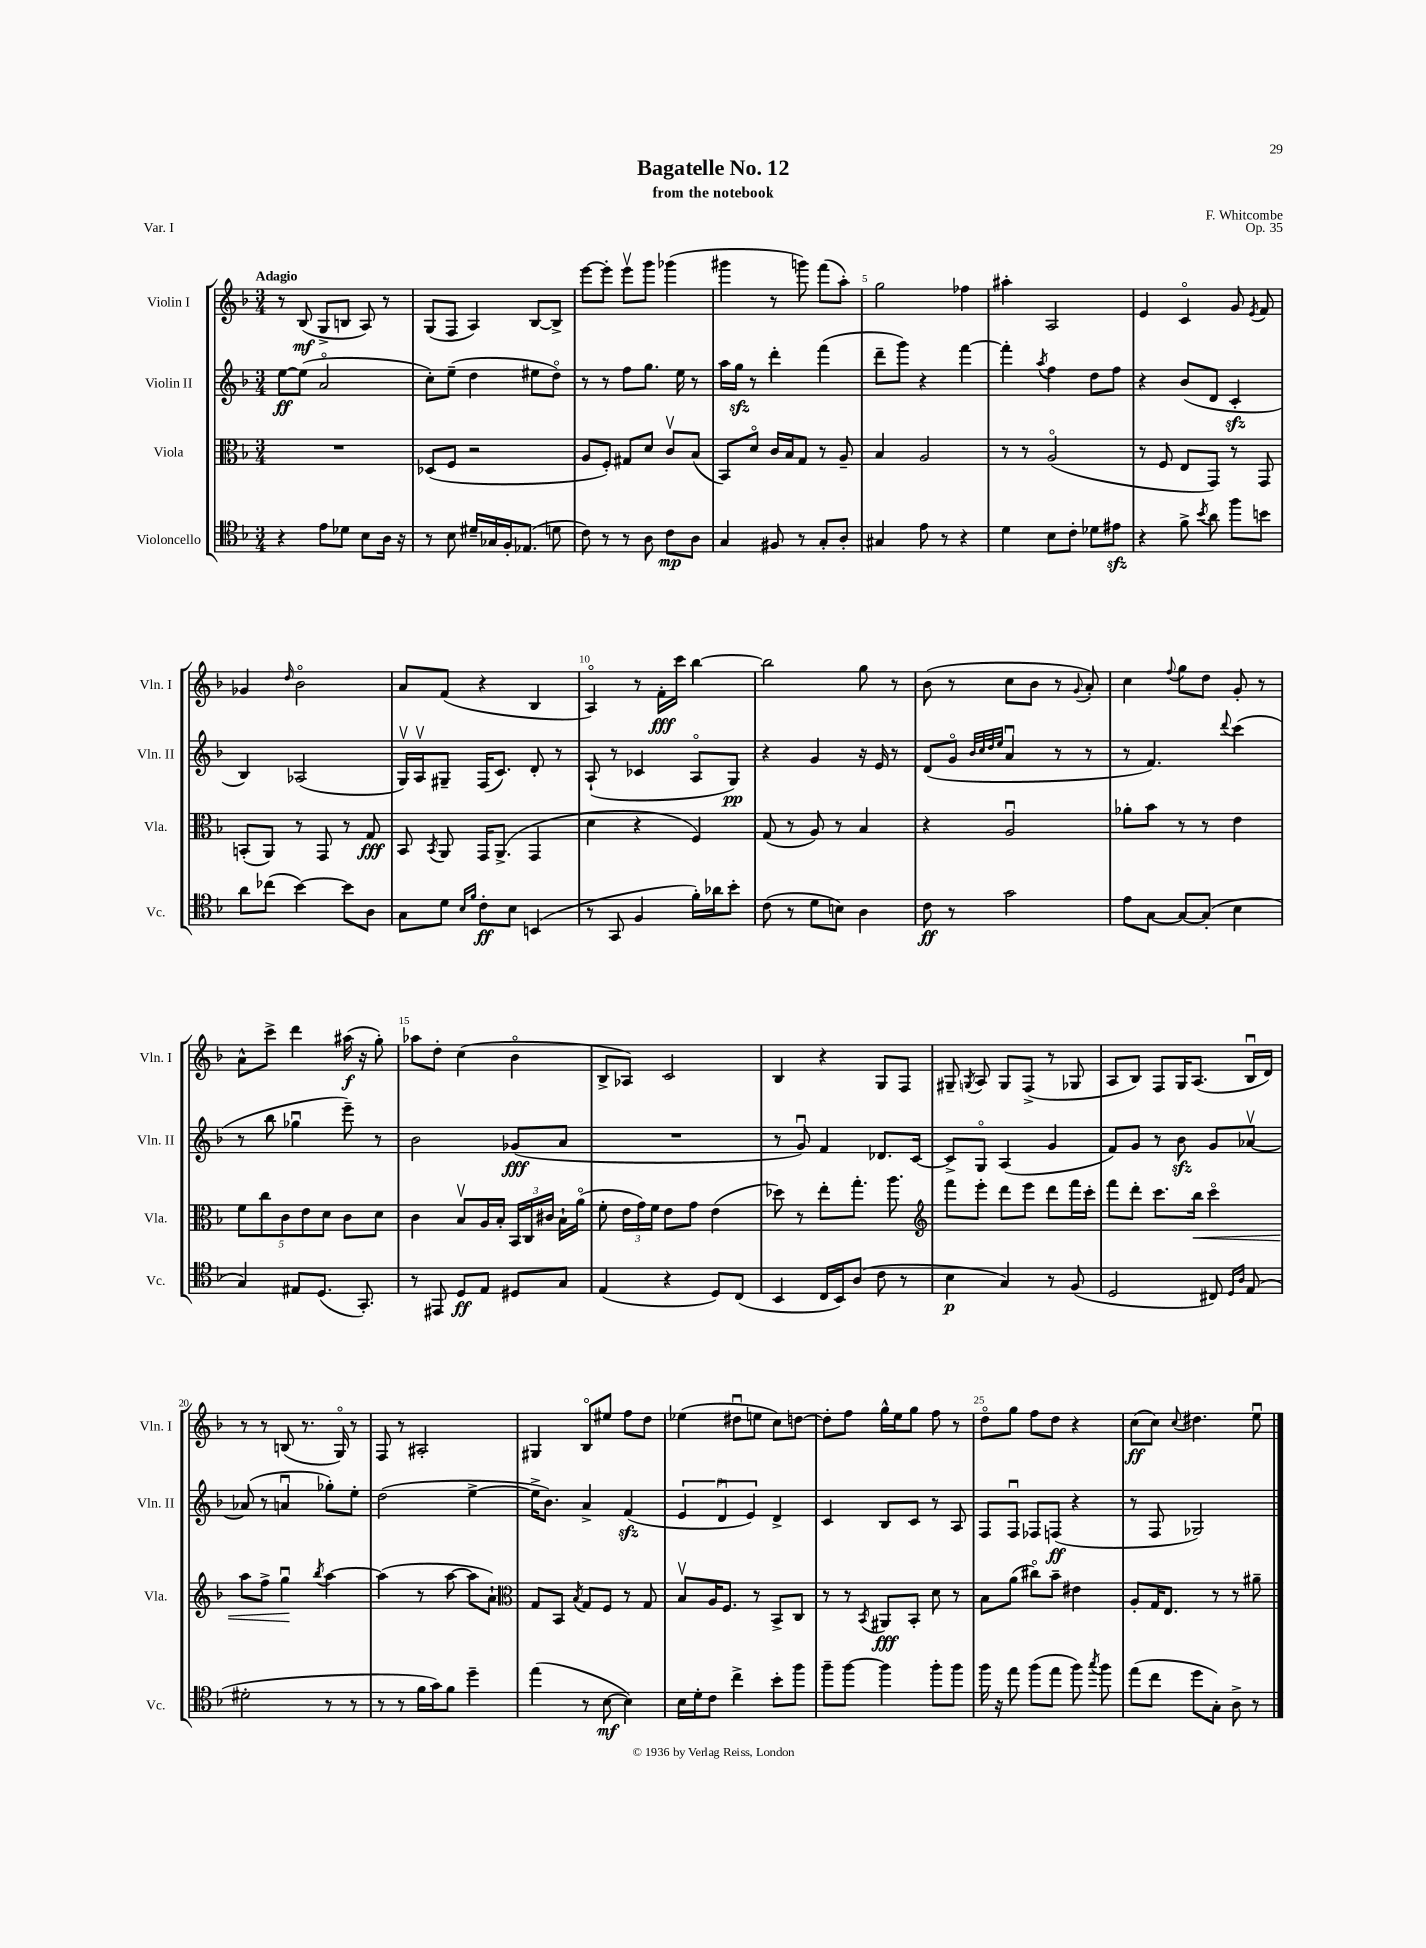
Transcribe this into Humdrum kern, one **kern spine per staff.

**kern	**kern	**kern	**kern
*staff4	*staff3	*staff2	*staff1
*clefC4	*clefC3	*clefG2	*clefG2
*k[b-]	*k[b-]	*k[b-]	*k[b-]
*M3/4	*M3/4	*M3/4	*M3/4
4r	2.r	[8ee	8r
.	.	(8ee]	(8B-
8e	.	2ao	8G^
8d-	.	.	8B
8B-	.	.	8A)
16A	.	.	8r
16r	.	.	.
=	=	=	=
8r	(8D-	8cc')	(8G
8B-	8F	(8ee~	8F
16d#~	2r	4dd	4A)
16G-	.	.	.
16F'	.	.	.
(8.E-	.	.	.
.	.	8ee#	[8B-
8d	.	8ddo)	8B-^]
=	=	=	=
8c)	8A	8r	[8eee
8r	8F')	8r	8eee']
8r	8G#	8ff	8eeev
8A	8d	8.gg	8ggg
8c	8cv	.	(4ggg-
.	.	16ee	.
8A	(8B-	8r	.
=	=	=	=
4G	8BB-)	16aa	4ggg#
.	.	16gg	.
.	8do	8r	.
8F#	16c	4ddd'	8r
.	16B-	.	.
8r	8G	.	8ggg)
8G'	8r	(4fff	(8fff
8A'	8A~	.	8aa')
=	=	=	=
4G#	4B-	8ddd~	2gg
.	.	8ggg)	.
8e	2A	4r	.
8r	.	.	.
4r	.	[4fff	4ff-
=	=	=	=
4d	8r	4fff']	4aa#'
.	8r	.	.
.	.	8qaa	.
8B-	(2Ao	4ff	2A
8c'	.	.	.
8d-	.	8dd	.
8e#	.	8ff	.
=	=	=	=
4r	8r	4r	4e
.	8F	.	.
8f^	8E	(8b-	4co
8qb-	.	.	.
8a	8GG)	8d	.
8ff	8r	4c'	8g
.	.	.	8qe
8b	8GG	.	8f
=	=	=	=
8a	(8BB'	4B-)	4g-
(8cc-	8AA)	.	.
.	.	.	16qqdd
[4b-)	8r	(2A-	2b-o
.	8GG	.	.
8b-]	8r	.	.
8A	8G	.	.
=	=	=	=
8G	8BB-	16Gv)	8a
.	.	16Av	.
.	8qBB-	.	.
8d	8AA	8G#~	(8f
16qqB-	.	.	.
16qqf	.	.	.
8c'	16GG	(16F	4r
.	(8.AA^	8.c)	.
8B-	.	.	.
(4BB	4GG	8d'	4B-
.	.	8r	.
=	=	=	=
8r	4d	(8A`	4Ao)
8GG	.	8r	.
4F	4r	4c-	8r
.	.	.	16f'
.	.	.	16ccc
16f')	4F)	8Ao	[4bb-
16a-	.	.	.
8b-'	.	8G)	.
=	=	=	=
(8c	(8G	4r	2bb-]
8r	8r	.	.
8d	8A)	4g	.
8B)	8r	.	.
4A	4B-	16r	8gg
.	.	16e	.
.	.	8r	8r
=	=	=	=
8c	4r	(8d	(8b-
8r	.	8go	8r
.	.	32qqb-	.
.	.	32qqcc	.
.	.	32qqdd	.
.	.	32qqee	.
2g	2Au	4au	8cc
.	.	.	8b-
.	.	8r	8r
.	.	.	8qqg
.	.	8r	8a')
=	=	=	=
8e	8a-'	8r	4cc
[8G	8b-	4.f)	.
.	.	.	8qqff
8G_	8r	.	8gg
(8G']	8r	.	8dd
.	.	8qqddd	.
4B-	4e	(4ccc	8g'
.	.	.	8r
=	=	=	=
4G)	10f	8r	8a^^
.	10cc	.	.
.	.	8bb-	8ccc^
.	10c	.	.
8E#	.	4gg-u	4ddd
.	10e	.	.
(8.D	.	.	.
.	10d	.	.
.	8c	8eee~)	(16aa#
8.GG')	.	.	16r
.	8d	8r	8gg')
=	=	=	=
8r	4c	2b-	8aa-
8EE#	.	.	8dd'
8D	8B-v	.	(4cc
8E	16A	.	.
.	16B-'	.	.
8D#	24BB-	(8g-	4b-o
.	24C	.	.
.	24c#	.	.
8G	16B-`	8a	.
.	(16ao	.	.
=	=	=	=
(4E	8f'	2.r	8B-^
.	24e	.	8A-)
.	24g)	.	.
.	24f	.	.
4r	8e	.	2c
.	8g	.	.
8D)	(4e	.	.
(8C	.	.	.
=	=	=	=
4BB-	8dd-)	8r	4B-
.	8r	8gu)	.
16C	8ee'	4f	4r
16BB-)	.	.	.
(8A	8.gg'	.	.
8c	.	8.d-	8G
.	8.aa	.	.
8r	.	.	8F
.	.	[16c	.
=	=	=	=
*	*clefG2	*	*
4B-	8fff	8c^]	8G#~
.	.	.	8qG
.	8eee'	8Go	8A
4G)	8ddd	(4A	8G
.	8eee	.	(8F^
8r	8ddd	4g	8r
(8F	16fff	.	8G-
.	16ccc'	.	.
=	=	=	=
2D	8fff	8f)	8A
.	8ddd'	8g	8B-)
.	8.ccc	8r	8F
.	.	8b-	16G
.	16bb-	.	(8.A
8C#)	4ccco	8g	.
16qqD	.	.	.
16qqA	.	.	.
(8E	.	[8a-v	16B-u
.	.	.	16d)
=	=	=	=
2d#'	8aa	(8a-]	8r
.	8ff^	8r	8r
.	4ggu	4au	(8B
.	.	.	8.r
.	8qbb-	.	.
8r	[4aa	8gg-')	.
.	.	.	16Go)
8r	.	8ee'	8r
=	=	=	=
8r	(4aa]	(2dd	8F
8r	.	.	8r
16f	8r	.	2A#'
16g)	.	.	.
8f	[8aa	.	.
4dd~	8aa]	[4ee^	.
.	8a`)	.	.
=	=	=	=
*	*clefC3	*	*
(4ee	8G	16ee^]	4G#
.	.	8.b-)	.
.	8BB-	.	.
.	8qB-	.	.
8r	8G	4a^	8B-o
[8B-	8F	.	8ee#
4B-])	8r	(4f	8ff
.	8G	.	8dd
=	=	=	=
16B-	8B-v	6e	(4ee-
16d'	.	.	.
8c	16A	.	.
.	.	6du	.
.	8.F	.	.
4cc^	.	.	8dd#u
.	.	6e)	.
.	8r	.	8ee
8b-'	8BB-^	4d^	8cc)
8ff	8C	.	[8dd
=	=	=	=
8ff~	8r	4c	8dd']
[8ff	8r	.	8ff
.	8qBB-	.	.
4ff]	8AA#	8B-	16gg^^
.	.	.	16ee
.	8BB-'	8c	8gg
8ff'	8d	8r	8ff
8ff	8r	8A	8r
=	=	=	=
16ff	8B-	8F	8ddo
16r	.	.	.
8ee	(8a	8Fu	8gg
(8ff	8cc#o)	8F-	8ff
8ee	8b-~	(8F	8dd
8ff)	4e#	4r	4r
8qgg	.	.	.
8ff	.	.	.
=	=	=	=
(8ee	8A'	8r	(8cc
8cc	16G	8F	8cc)
.	8.E	.	.
.	.	.	8qqcc
8dd	.	2G-)	4.dd#
8G')	8r	.	.
8A^	8r	.	.
8r	8a#~	.	8eeu
==	==	==	==
*-	*-	*-	*-
